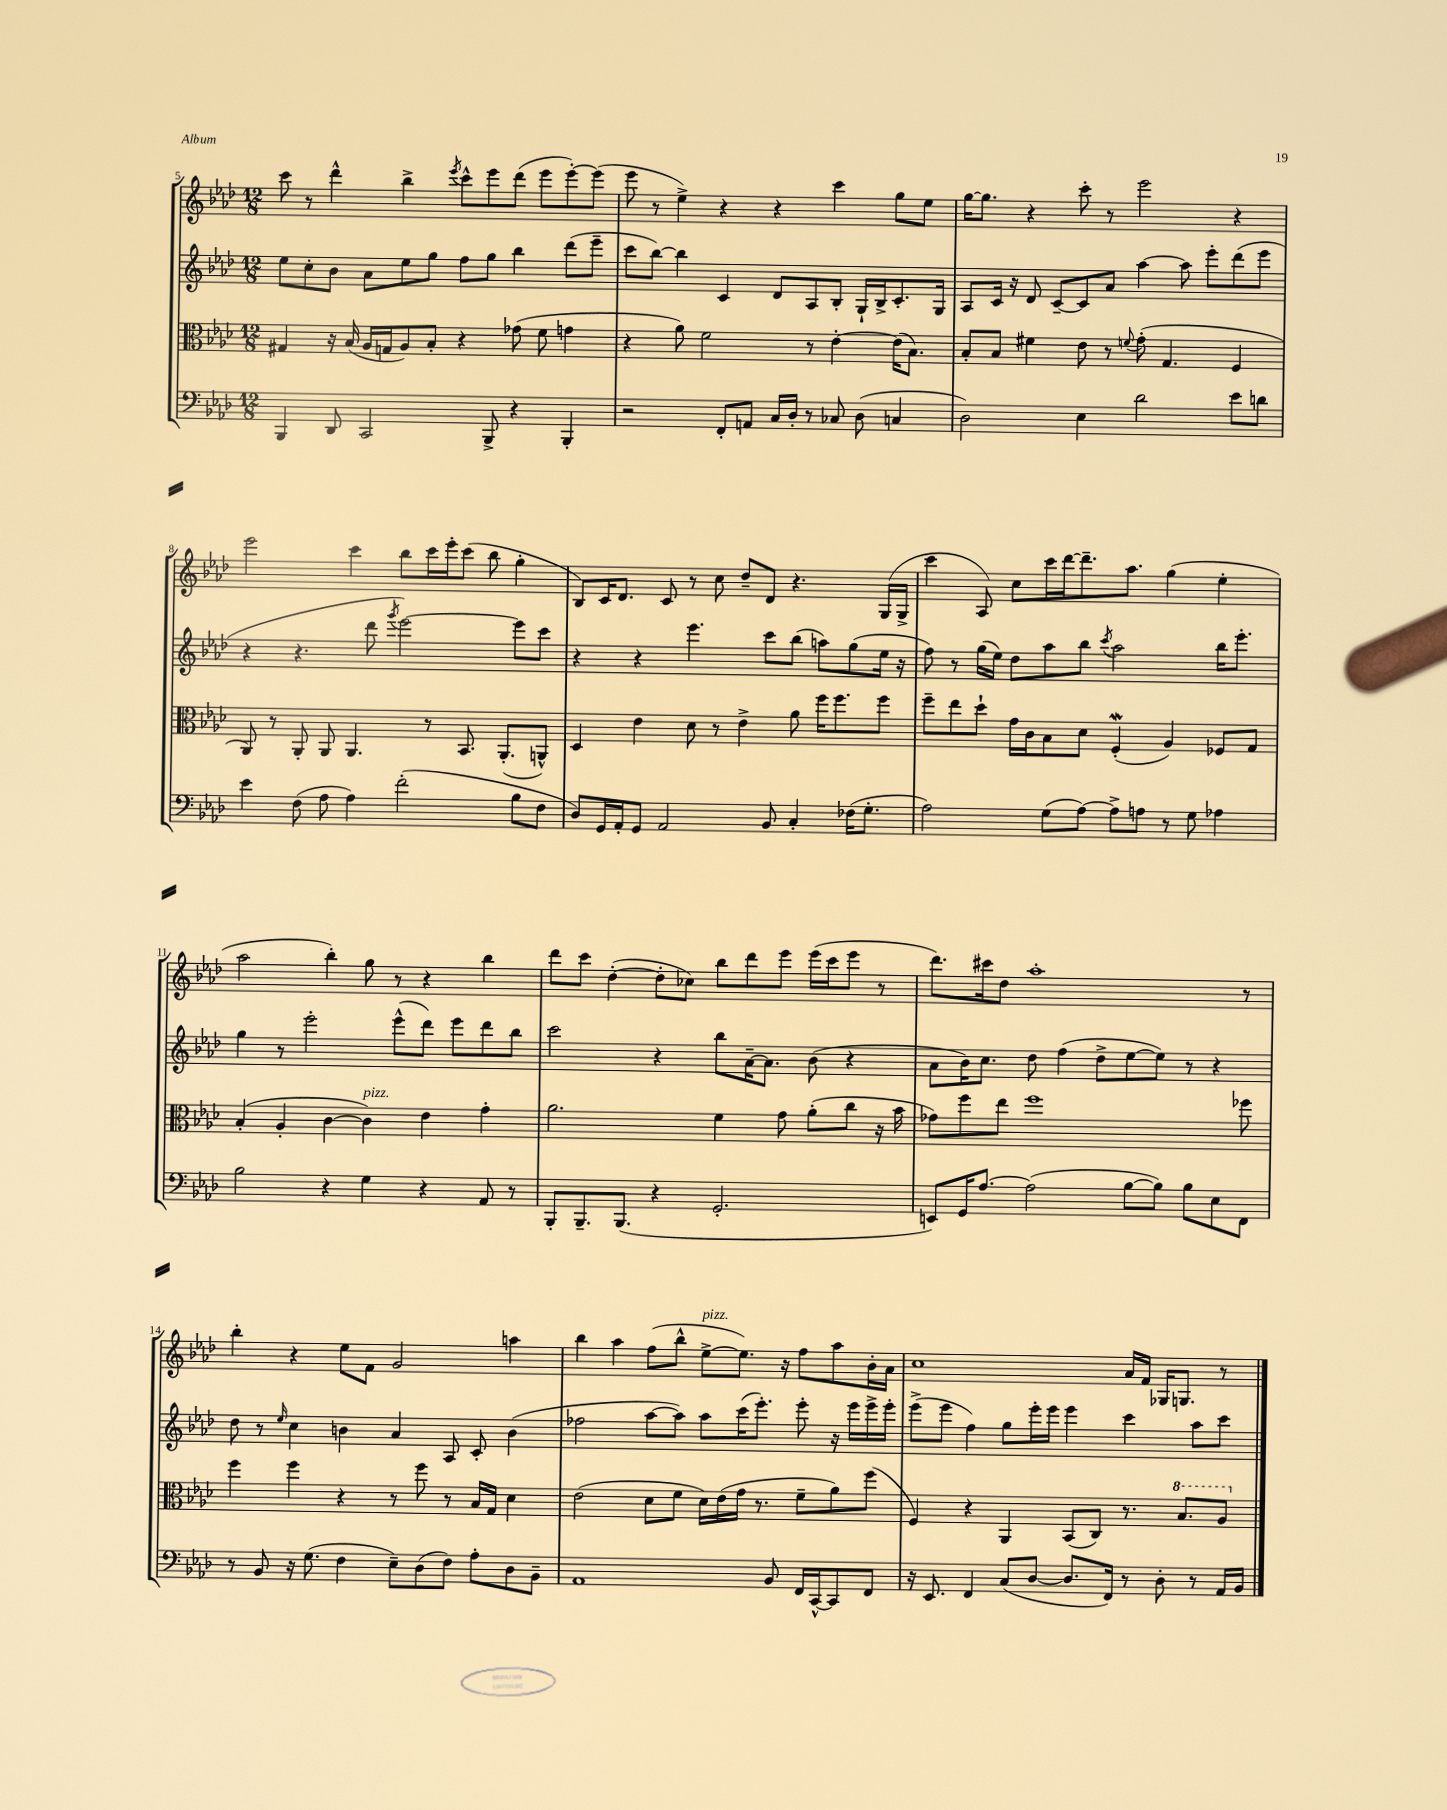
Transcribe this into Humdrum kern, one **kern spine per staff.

**kern	**kern	**kern	**kern
*part4	*part3	*part2	*part1
*staff4	*staff3	*staff2	*staff1
*clefF4	*clefC3	*clefG2	*clefG2
*k[b-e-a-d-]	*k[b-e-a-d-]	*k[b-e-a-d-]	*k[b-e-a-d-]
*M12/8	*M12/8	*M12/8	*M12/8
=5	=5	=5	=5
4BBB-/	4G#X/	8ee-\L	8ccc\
.	.	8cc'\	8r
8DD-/	16r	8b-\J	4ddd-^^\
.	(16B-/	.	.
2CC/	16A-/LL	8a-\L	.
.	16Gn/J	.	.
.	8A-/)	8ee-\	4bb-^\
.	8B-'/J	8gg\J	.
.	.	.	8qeee-/
.	4r	8ff\L	8ccc^^\L
8BBB-^/	.	8gg\J	8eee-\
4r	(8g-X\	4bb-\	(8ddd-\J
.	8f\	.	8eee-\L
4BBB-'/	4gn\	(8ddd-\L	[8eee-'\)
.	.	8eee-~\J	(8eee-\J]
=6	=6	=6	=6
2r	4r	8ccc\L	8eee-\
.	.	[8bb-\J)	8r
.	8a-\)	4bb-\]	4ee-^\)
.	2f\	.	.
8FF'/L	.	4c/	4r
8AAn/J	.	.	.
16C/LL	.	8d-/L	4r
16D-'/JJ	.	.	.
8r	8r	8A-/	.
8C-X/	[4e-'\	8B-'/J	4ccc\
(8D-\	.	16G`/LL	.
.	.	16B-^/J	.
4Cn/	(16e-\KL]	8.c'/	8gg\L
.	8.B-\J)	.	.
.	.	.	8ee-\J
.	.	16G/Jk	.
=7	=7	=7	=7
2D-\)	8B-'/L	8A-/L	[16gg\KL
.	.	.	8.gg\J]
.	8B-/J	16c/Jk	.
.	.	16r	.
.	4f#X\	8d-/	4r
.	.	[8c~/L	.
4E-\	8e-\	8c/]	8ccc'\
.	8r	8a-/J	8r
.	8qqfn/	.	.
2d-\	(8g'\	[4aa-\	2eee-\
.	4.G/	.	.
.	.	8aa-\]	.
.	.	8eee-'\L	.
8e-\L	4F/	(8ddd-\	4r
8dn\J	.	8eee-\J	.
!!LO:LB:g=z
=8	=8	=8	=8
4e-\	8AA-/)	4r	2eee-\
.	8r	.	.
(8F\	8AA-'/	4.r	.
8A-\	8AA-/	.	.
4A-\)	4.AA-/	.	4ccc\
.	.	8ddd-\	.
.	.	8qggg/	.
(2f'\	.	[2eee-\)	8bb-\L
.	8r	.	16ccc\L
.	.	.	16eee-'\J
.	8.BB-/	.	(8ccc\J
.	.	.	8bb-\
.	(8.AA-'/L	.	.
8B-\L	.	8eee-\L]	4gg'\
8F\J	8AAn^^/J)	8ccc\J	.
=9	=9	=9	=9
8D-/L)	4D-/	4r	8B-/L)
16GG/L	.	.	16c/K
16AA-'/J	.	.	8.d-/J
8GG/J	4e-\	4r	.
2AA-/	.	.	8c/
.	8d-\	4.eee-\	8r
.	8r	.	8cc\
.	4e-^\	.	8dd-~/L
8BB-/	.	8ccc\L	8d-/J
4C'/	8a-\	(8bb-\J	4.r
.	16ff\KL	8aan\L)	.
.	8.ff\	.	.
(16F-X\KL	.	(8gg\	.
8.G'\J	.	.	.
.	8ff\J	16ee-\Jk	(16G/LL
.	.	16r	16G^/JJ
=10	=10	=10	=10
2A-\)	8ff~\L	8ff\)	4ccc\
.	8ee-\	8r	.
.	8dd-`\J	(16gg\LL	8A-/)
.	.	16ee-\JJ)	.
.	16g\LL	8dd-\L	8cc\L
.	16c\J	.	.
(8G\L	8B-\	8aa-\	16ccc\L
.	.	.	[16ddd-\J
[8A-\J)	8d-\J	8bb-\J	8.ddd-~\]
.	.	8qccc/	.
8A-^\L]	(4FW'/	2aa-\	.
.	.	.	8.aa-\J
8An\J	.	.	.
8r	4A-/)	.	(4gg\
8G\	.	.	.
4A-X\	8F-X/L	16bb-\KL	4ee-'\
.	.	8.eee-'\J	.
.	8G/J	.	.
!!LO:LB:g=z
=11	=11	=11	=11
2B-\	(4B-'/	4gg\	2aa-\
.	4A-'/	8r	.
.	.	2eee-'\	.
4r	[4c\	.	4bb-'\)
!	!LO:TX:a:i:t=pizz.	!	!
4G\	4c\])	.	8gg\
.	.	(8eee-^^\L	8r
4r	4e-\	8ddd-\J)	4r
.	.	8eee-\L	.
8AA-/	4g'\	8ddd-\	4bb-\
8r	.	8bb-\J	.
=12	=12	=12	=12
8BBB-'/L	2.a-\	2ccc\	8ddd-\L
8.BBB-~/	.	.	8ccc\J
.	.	.	([4dd-'\
(8.BBB-/J	.	.	.
4r	.	4r	8dd-'\L]
.	.	.	8cc-X\J)
2.GG'/	4f\	8bb-\L	8bb-\L
.	.	[16a-~\K	8ddd-\
.	.	8.a-\J]	.
.	8g\	.	8eee-\J
.	(8a-'\L	(8b-\	(16eee-\LL
.	.	.	16ccc\J
.	8cc\J	4r	8eee-\J
.	16r	.	8r
.	16b-\	.	.
=13	=13	=13	=13
8EEn/L)	8g-X\L)	8a-\L	8.ddd-\L)
16GG/K	8ff\	16b-\K)	.
[8.A-/J	.	8.cc\J	16ccc#X\k
.	8ee-\J	.	8dd-\J
(2A-\]	1ff	8dd-\	1aa-'
.	.	(4ff\	.
.	.	8dd-^\L	.
[8B-\L	.	[8ee-\	.
8B-\J])	.	8ee-\J])	.
8B-\L	.	8r	.
8E-\	.	4r	.
8FF\J	8ff-X\	.	8r
!!LO:LB:g=z
=14	=14	=14	=14
8r	4ff\	8dd-\	4bb-'\
8BB-/	.	8r	.
.	.	16qqee-/	.
16r	4ff\	4cc\	4r
(8.G\	.	.	.
4F\	4r	4bn\	8ee-\L
.	.	.	8f\J
8E-~\L)	8r	4a-/	2g/
(8D-\	8ff\	.	.
8F\J)	8r	8A-/	.
8A-'\L	16B-/LL	8c'/	.
.	16G/JJ	.	.
8D-\	4d-\	(4b\	4aan\
8BB-~\J	.	.	.
=15	=15	=15	=15
1AA-	(2e-\	2ff-X\	4bb-\
.	.	.	4aa-\
.	8d-\L	[8aa-\L	(8ff\L
.	8f\J	8aa-\J])	8bb-^^\J
!	!	!	!LO:TX:a:i:t=pizz.
.	16d-\LL)	8aa-\L	[8ee-^\L
.	(16e-\	.	.
.	16g\JJ	(16ccc\K	8.ee-\J])
.	8.r	8.eee-'\J)	.
8BB-/	.	.	.
.	.	.	16r
16FF/LL	8f~\L	8eee-'\	8ff\L
[16CC^^/J	.	.	.
8CC/]	8a-\)	16r	8aa-\
.	.	16eee-\LL	.
8FF/J	(8ff\J	16eee-^\	16b-'\L
.	.	16eee-'\JJ	16a-\JJ
=16	=16	=16	=16
16r	4F/)	(8eee-^\L	1cc
8.EE-/	.	.	.
.	.	8eee-\J	.
4FF/	4r	4ff\)	.
(8C/L	4AA-/	8gg\L	.
[8D-/J	.	16eee-'\L	.
.	.	16eee-\JJ	.
8.D-/L]	(8BB-/L	4eee-\	.
.	8C/J)	.	.
16FF/Jk)	.	.	.
8r	8.r	4ccc\	16a-/LL
.	.	.	16f/JJ
8D-'\	.	.	16G-X/KL
*	*8va	*	*
.	8.b-/L	.	8.Gn/J
8r	.	8aa-\L	.
16AA-/LL	8a-/J	8ccc\J	8r
16BB-/JJ	.	.	.
*	*X8va	*	*
==	==	==	==
*-	*-	*-	*-
